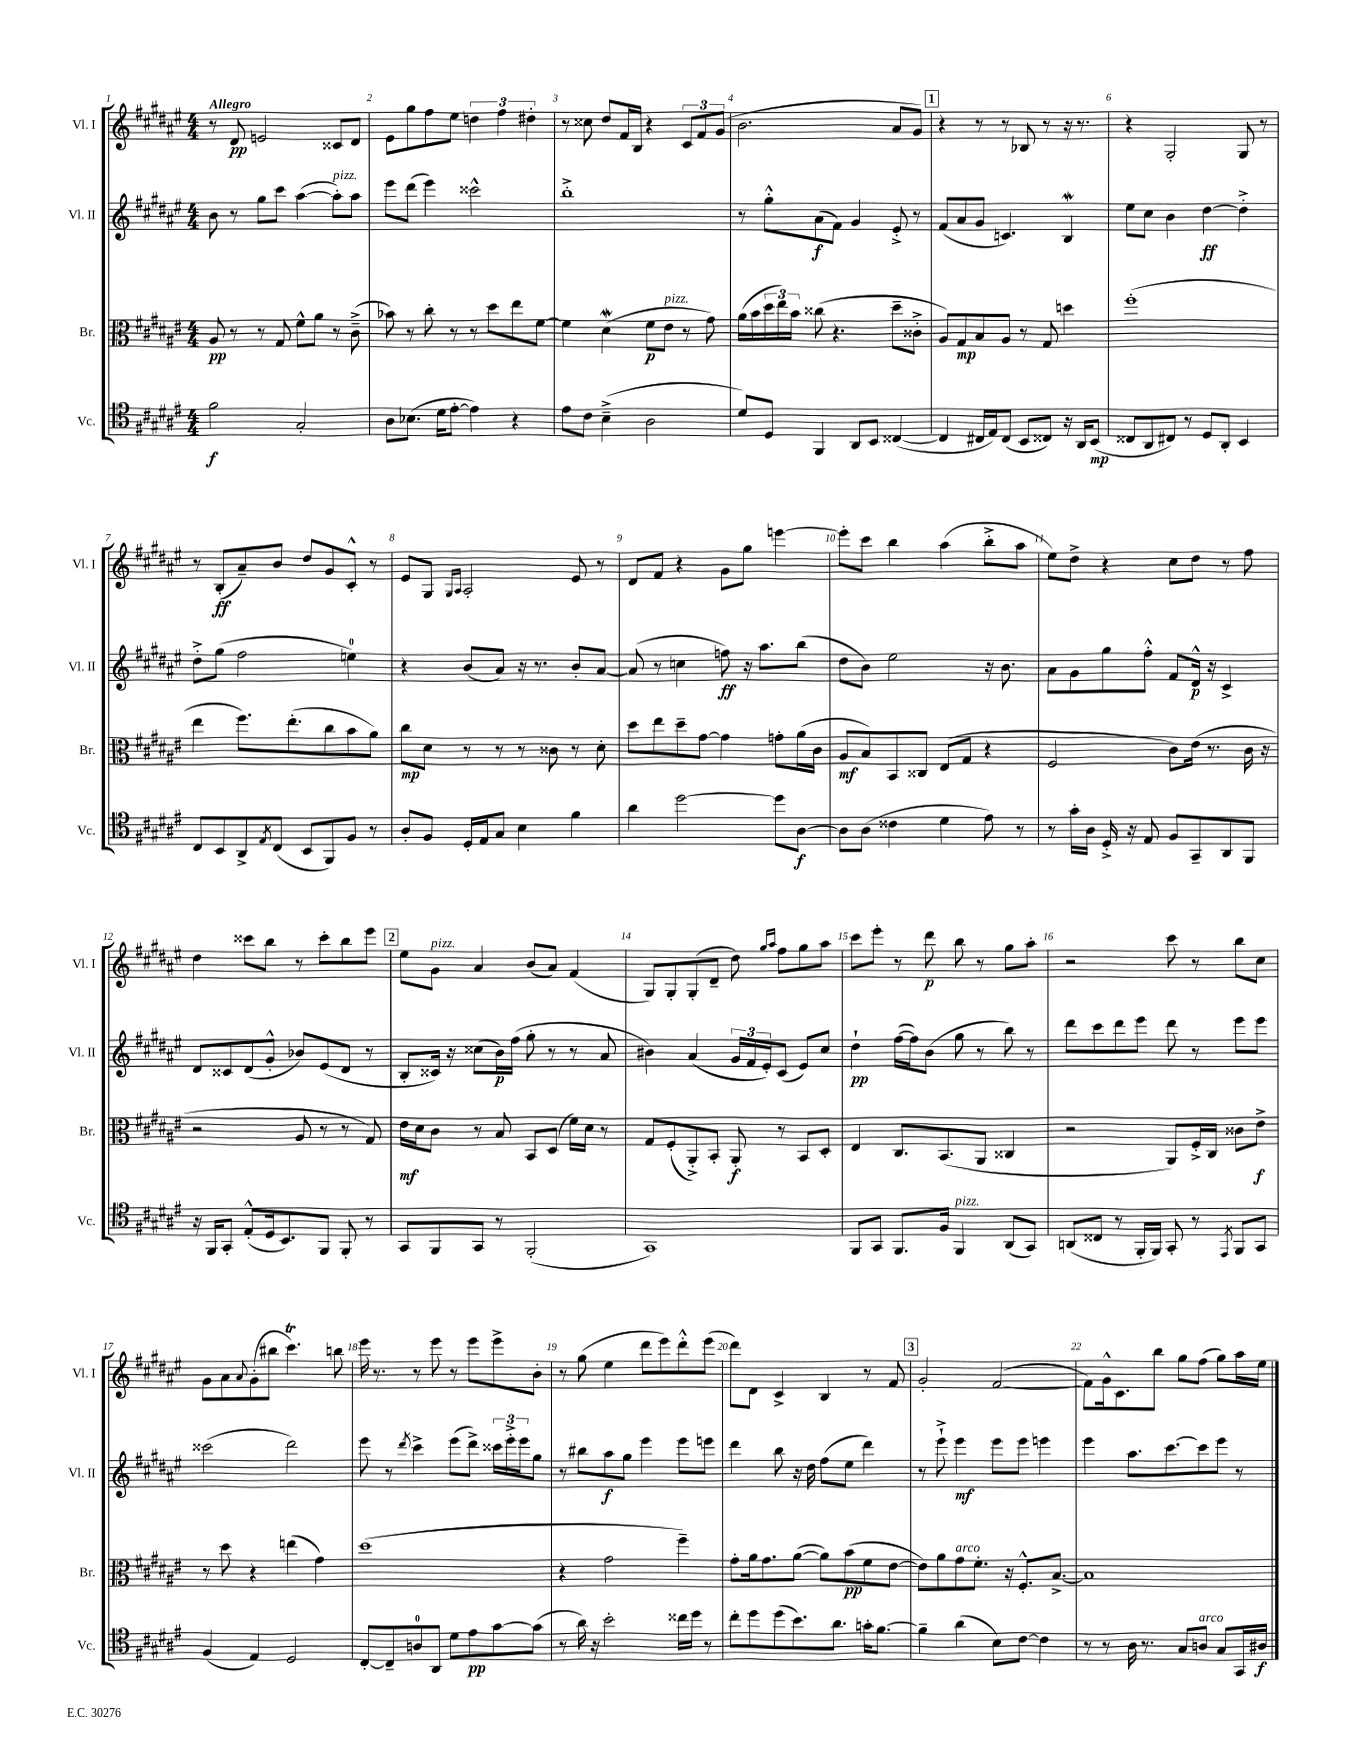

**kern	**kern	**kern	**kern
*staff4	*staff3	*staff2	*staff1
*clefC4	*clefC3	*clefG2	*clefG2
*k[f#c#g#d#a#e#]	*k[f#c#g#d#a#e#]	*k[f#c#g#d#a#e#]	*k[f#c#g#d#a#e#]
*M4/4	*M4/4	*M4/4	*M4/4
2f#\	8A#/	8b\	8r
.	8r	8r	8d#/
.	8r	8gg#\L	2e/
.	8G#/	8ccc#\J	.
2G#'/	8f#^^\L	([4aa#\	.
.	8a#\J	.	.
.	8r	8aa#'\]L)	8c##/L
.	(8c#~^\	8aa#\J	8d#/J
=	=	=	=
8A#\L	8b-\)	8eee#\L	8e#\L
(8.B-\J	8r	(8ddd#\J	8gg#\
.	8cc#'\	4eee#\)	8ff#\
16d#\LK	.	.	.
[8e#'\J	8r	.	8ee#\J
4e#\])	8r	2ccc##^^\	6dd\
.	8dd#\L	.	.
.	.	.	6ff#\
4r	8ee#\	.	.
.	.	.	6dd#'\
.	[8f#\J	.	.
=	=	=	=
8e#\L	4f#\]	1bb'^	8r
8c#\J	.	.	8cc##\
(4B~^\	(4d#\	.	8dd#/L
.	.	.	16f#/L
.	.	.	16B/JJ
2A#\	8f#\L	.	4r
.	8e#\J	.	.
.	8r	.	12c#/L
.	.	.	12f#/
.	8g#\)	.	.
.	.	.	(12g#/J
=	=	=	=
8d#/L)	(16a#\LL	8r	2.b\
.	16b\	.	.
8D#/J	24dd#\	8gg#'^^\L	.
.	24ee#\)	.	.
.	24b\JJ	.	.
4FF#/	(8cc##\	(8a#\	.
.	4.r	8f#\J)	.
8AA#/L	.	4g#/	.
8BB/J	.	.	.
([4C##/	8dd#~\L	8e#'^/	8a#/L
.	8c##'^\J	8r	8g#/J)
=	=	=	=
4C##/]	8A#/L)	(8f#/L	4r
.	8G#/	8a#/	.
16C#/LL	8B/	8g#/J	8r
16E#/J)	.	.	.
(8C#/J	8A#/J	4.c/)	8r
8BB/L	8r	.	8B-/
8C##/J)	8G#/	.	8r
16r	4dd\	4B/	16r
16AA#/LK	.	.	8.r
(8BB/J	.	.	.
=	=	=	=
8C##/L	(1ff#'	8ee#\L	4r
8AA#/	.	8cc#\J	.
8C#/J)	.	4b\	2G#'/
8r	.	.	.
8D#/L	.	[4dd#\	.
8AA#'/J	.	.	.
4BB/	.	4dd#'^\]	8G#/
.	.	.	8r
=	=	=	=
8C#/L	4ee#\	8dd#'^\L	8r
8BB/	.	(8gg#\J	(8B'/L
8AA#^/	8.ff#\L)	2ff#\	8a#~/)
8qE#/	.	.	.
(8C#/J	.	.	8b/J
.	(8.ee#'\	.	.
8BB/L	.	.	8dd#/L
8FF#/)	8cc#\	.	8g#/
8F#/J	8b\	4ee\)	8c#'^^/J
8r	8a#\J)	.	8r
=	=	=	=
8A#'/L	8cc#\L	4r	8e#/L
8F#/J	8d#\J	.	8G#/J
.	.	.	16qqG#/LL
.	.	.	16qqA#/JJ
16D#'/LL	8r	(8b/L	2A#'/
16E#/J	.	.	.
8G#/J	8r	8a#/J)	.
4B\	8r	16r	.
.	.	8.r	.
.	8c##\	.	.
4f#\	8r	8b'/L	8e#/
.	8d#'\	[8a#/J	8r
=	=	=	=
4a#\	8dd#\L	(8a#/]	8d#/L
.	8ee#\	8r	8f#/J
[2dd#\	8dd#~\	4cc\	4r
.	[8g#\J	.	.
.	4g#\]	8ff\)	8g#\L
.	.	16r	8gg#\J
.	.	8.aa#\L	.
8dd#\]L	8g'\L	.	[4eee\
[8A#\J	(16a#\L	(8bb\J	.
.	16c#\JJ	.	.
=	=	=	=
8A#\]L	8A#/L	8dd#\L	8eee'\]L
(8A#\J	8B/)	8b\J)	8ccc#\J
4c##\	8BB/	2ee#\	4bb\
.	8C##/J	.	.
4d#\	(8E#/L	.	(4aa#\
.	8G#/J	.	.
8e#\)	4r	16r	8bb'^\L
.	.	8.b\	.
8r	.	.	8aa#\J
=	=	=	=
8r	2F#/	8a#\L	8ee#\L)
16g#'\LL	.	8g#\	8dd#^\J
16A#\JJ	.	.	.
16D#'^/	.	8gg#\	4r
16r	.	.	.
8E#/	.	8ff#'^^\J	.
8F#/L	8c#\L)	8f#/L	8cc#\L
8GG#~/	(16e#\Jk	16d#^^/Jk	8dd#\J
.	8.r	16r	.
8AA#/	.	4c#^/	8r
8FF#/J	16c#\	.	8ff#\
.	16r	.	.
=	=	=	=
16r	2r	8d#/L	4dd#\
16FF#/LK	.	.	.
8GG#'/J	.	8c##/	.
(8E#'^^/L	.	(8d#/	8ccc##\L
16D#/k	.	8g#'^^/J	8bb\J
8.BB/)	.	.	.
.	8A#/	8b-/L)	8r
8FF#/J	8r	(8e#/	8ccc##'\L
8FF#'/	8r	8d#/J	8bb\
8r	8G#/)	8r	8eee#\J
=	=	=	=
8GG#/L	16e#\LL	8B'/L	8ee#\L
.	16d#\J	.	.
8FF#/	8c#\J	16c##/Jk)	8g#\J
.	.	16r	.
8GG#/J	8r	(8cc##\L	4a#/
8r	8B/	16b\L)	.
.	.	(16ff#\JJ	.
(2FF#'/	8BB/L	8gg#'\	(8b/L
.	(8D#/J	8r	8a#/J)
.	16f#\LL)	8r	(4f#/
.	16d#\JJ	.	.
.	8r	8a#/	.
=	=	=	=
1GG#)	8G#/L	4b#\)	8G#/L)
.	(8F#'/	.	8G#'/
.	8AA#'^/)	(4a#/	(8G#'/
.	8BB'/J	.	8d#~/J
.	8AA#'/	24g#/LL	8dd#\)
.	.	24f#/	.
.	.	24e#'/J)	.
.	.	.	16qqgg#/LL
.	.	.	16qqaa#/JJ
.	8r	(8c#/J	8ff#\L
.	8BB/L	8e#/L)	8gg#\
.	8D#'/J	8cc#/J	8aa#\J
=	=	=	=
8FF#/L	4E#/	4dd#`\	8ccc#\L
8GG#/J	.	.	8eee#'\J
8.FF#/L	8.C#/L	([16ff#\LL	8r
.	.	16ff#\]J)	.
.	.	(8b\J	8ddd#\
16F#/Jk	(8.BB/	.	.
4FF#/	.	8gg#\	8bb\
.	8AA#/J	8r	8r
(8AA#/L	4C##/	8bb\)	8gg#\L
8GG#/J)	.	8r	8aa#'\J
=	=	=	=
(8AA/L	2r	8ddd#\L	2r
8C##/J	.	8ccc#\	.
8r	.	8ddd#\	.
16FF#'/LL	.	8eee#\J	.
16FF#/JJ)	.	.	.
8GG#'/	8AA#/L)	8ddd#\	8ccc#\
8r	16F#'^/L	8r	8r
.	16C#/JJ	.	.
8qEE#/	.	.	.
8FF#/L	8c##\L	8eee#\L	8bb\L
8GG#/J	8e#^\J	8eee#\J	8cc#\J
=	=	=	=
(4F#/	8r	(2ccc##\	8g#\L
.	8dd#\	.	8a#\
.	.	.	8qqa#/
4E#/)	4r	.	(8g#'\
.	.	.	8bb#\J
2D#/	(4ee\	2ddd#\)	4.ccc#\)
.	4g#\)	.	.
.	.	.	8bb\
=	=	=	=
[8C#'/L	(1dd#	8eee#\	16eee#\
.	.	.	8.r
8C#~/]	.	8r	.
.	.	8qddd#/	.
8A/	.	4ccc#^\	8r
8AA#/J	.	.	8eee#\
8d#\L	.	(8eee#\L	8r
8e#\	.	8ddd#^\J)	8eee#\L
[8g#\	.	24ccc##\LL	8eee#^\
.	.	24eee#'^\	.
.	.	24eee#\J	.
(8g#\]J	.	8gg#\J	8b'\J
=	=	=	=
8r	4r	8r	8r
16a#\)	.	8bb#\L	(8gg#\
16r	.	.	.
2b'\	2g#\	8aa#\	4ee#\
.	.	8gg#\J	.
.	.	4eee#\	8ddd#\L
.	.	.	8eee#\)
16cc##\LL	4ff#~\)	8eee#\L	8ddd#'^^\
16dd#\JJ	.	.	.
8r	.	8eee\J	(8eee#\J
=	=	=	=
8cc#'\L	8g#'\L	4ddd#\	8ddd#\L)
8dd#\	16a#\k	.	8d#\J
.	8.g#\	.	.
(8dd#\	.	8bb\	4c#^/
8.b\)	([8a#\J	16r	.
.	.	16dd#\	.
.	8a#\]L)	(8ff#\L	4B/
8.a#\J	.	.	.
.	(8b\	8ee#\J	.
16g'\LK	8f#\	4ddd#\)	8r
[8.f#\J	.	.	.
.	[8e#\J	.	8f#/
=	=	=	=
4f#~\]	8e#\]L)	8r	2g#'/
.	8a#\	8eee#`^\	.
(4a#\	8g#\	4eee#\	.
.	8.f#'\J	.	.
8B\L)	.	8eee#\L	([2f#/
.	16r	.	.
[8c#\J	8.F#'^^/L	8eee#\J	.
4c#\]	.	4eee\	.
.	[8.B^/J	.	.
=	=	=	=
8r	1B]	4eee#\	8f#\]L)
8r	.	.	16g#^^\k
.	.	.	8.c#\
16A#\	.	8.aa#\L	.
8.r	.	.	.
.	.	.	8bb\J
.	.	[8.ccc#\	.
8G#/L	.	.	8gg#\L
8A/J	.	8ccc#\]	(8ff#\J
8G#/L	.	8eee#\J	8gg#\L)
16GG#/L	.	8r	16aa#\L
16A#/JJ	.	.	16ee#\JJ
==	==	==	==
*-	*-	*-	*-
